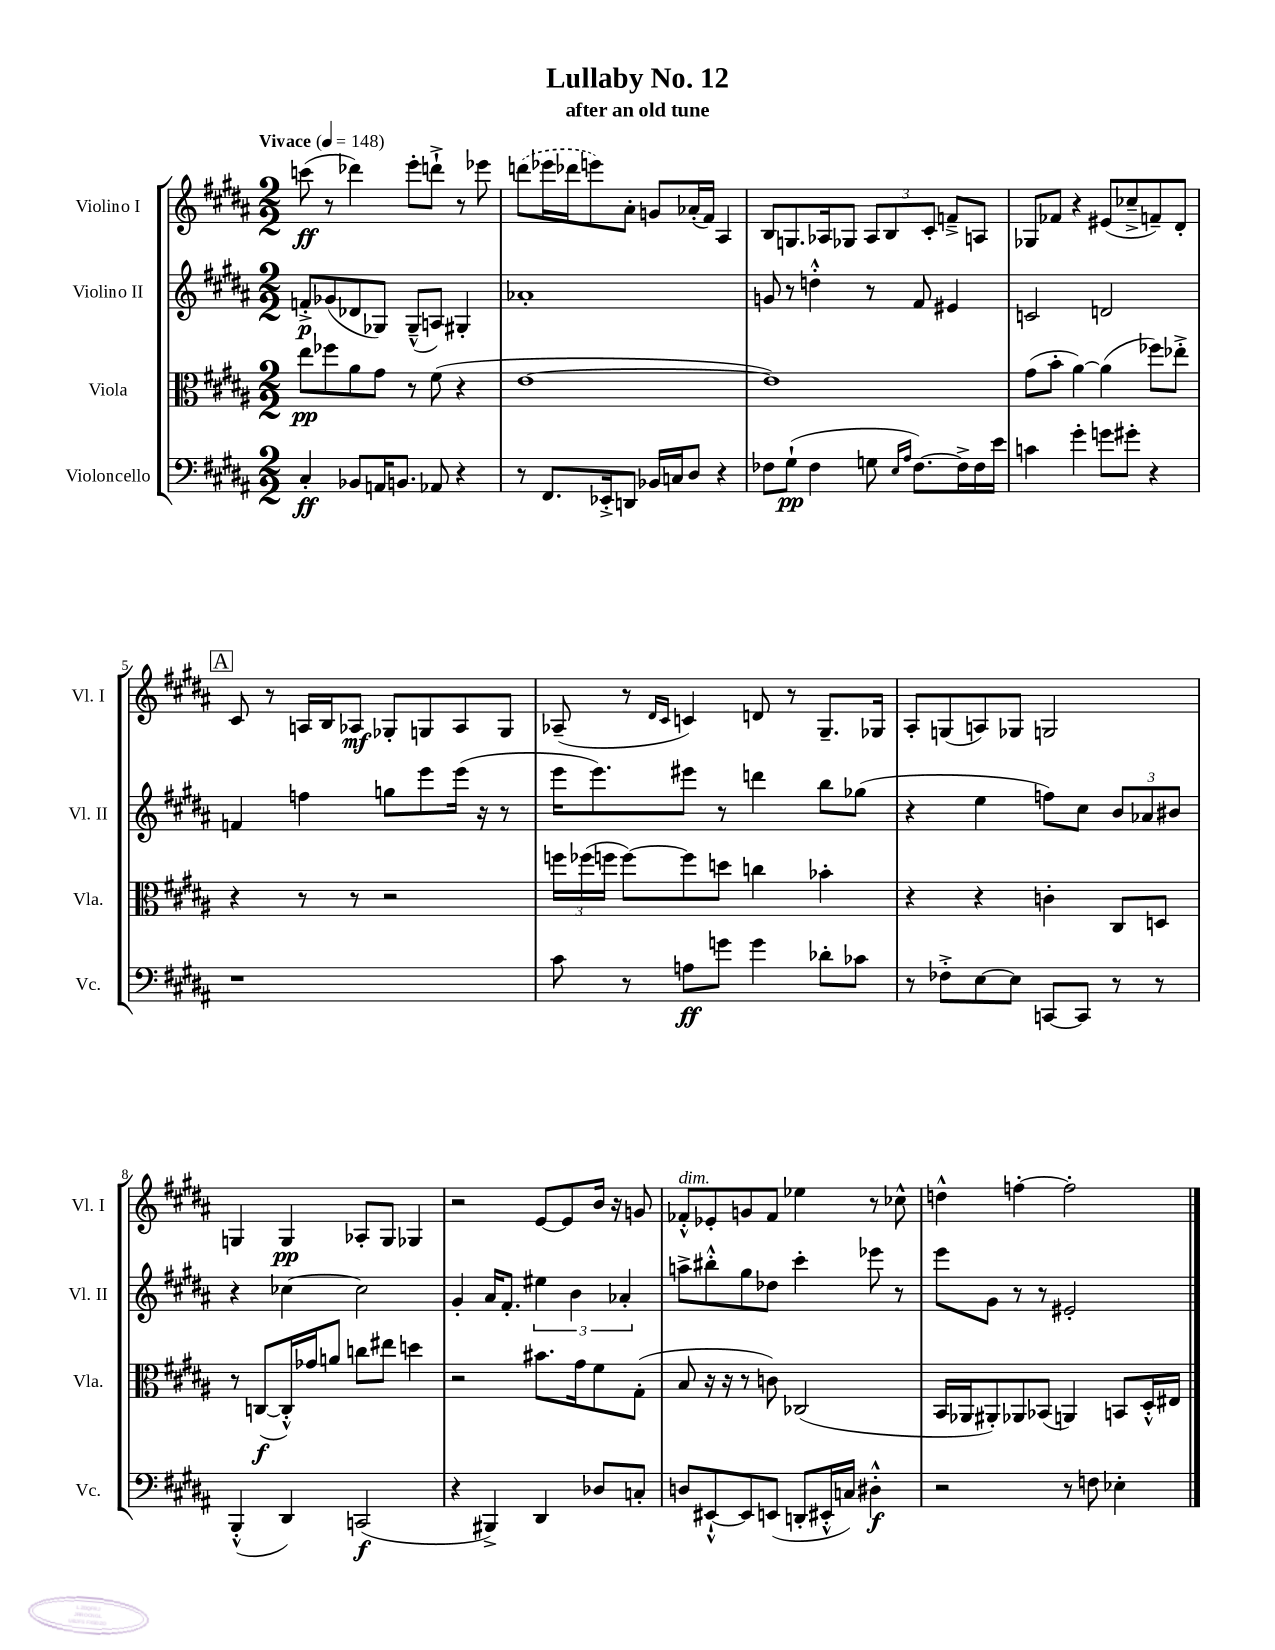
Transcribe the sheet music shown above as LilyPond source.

\header { title = "Lullaby No. 12" subtitle = "after an old tune" }
<<
\new StaffGroup <<
\new Staff = "s0" \with { instrumentName = "Violino I" shortInstrumentName = "Vl. I" } {
    \clef treble \key b \major \numericTimeSignature \time 2/2 \tempo "Vivace" 4 = 148
    \autoBeamOff c'''8\ff( r8 des'''4) e'''8[-. d'''8]-!-> r8 ees'''8 |
    \once \slurDashed d'''8[( ees'''16 des'''16 e'''8) ais'8]-. g'8[ aes'16-.( fis'16]) ais4 |
    b8[ g8. aes16 ges8] \tuplet 3/2 { aes8[ b8 cis'8]-. } f'8[---> a8] |
    ges8[ fes'8] r4 eis'8[( ces''8---> f'8--) dis'8]-. |
    \mark \markup { \box "A" } cis'8 r8 a16[ b16 aes8]\mf ges8[-. g8 aes8 g8] |
    aes8--( r8 \grace { dis'16[ cis'16] } c'4) d'8 r8 gis8.[-- ges16] |
    ais8[-. g8( a8) ges8] g2 |
    g4 g4\pp aes8[-. g8] ges4 |
    r2 e'8[~ e'8 b'16] r16 g'8 |
    fes'8[-.-^^\markup { \italic "dim." } ees'8-. g'8 fes'8] ees''4 r8 ces''8-^ |
    d''4-^ f''4~-. f''2-. \bar "|." |
}
\new Staff = "s1" \with { instrumentName = "Violino II" shortInstrumentName = "Vl. II" } {
    \clef treble \key b \major \numericTimeSignature \time 2/2
    \autoBeamOff f'8[-.->\p ges'8( des'8 ges8]) ges8[---^( a8]) gis4-. |
    aes'1-. |
    g'8 r8 d''4-.-^ r8 fis'8 eis'4 |
    c'2 d'2 |
    \mark \markup { \box "A" } f'4 f''4 g''8[ e'''8 e'''16]( r16 r8 |
    e'''16[ e'''8.) eis'''8] r8 d'''4 b''8[ ges''8]( |
    r4 e''4 f''8[) cis''8] \tuplet 3/2 { b'8[ aes'8 bis'8] } |
    r4 ces''4~ ces''2 |
    gis'4-. ais'16[ fis'8.]-. \tuplet 3/2 { eis''4 b'4 aes'4-. } |
    a''8[-> bis''8-.-^ gis''8 des''8] cis'''4-. ees'''8 r8 |
    e'''8[ gis'8] r8 r8 eis'2-. \bar "|." |
}
\new Staff = "s2" \with { instrumentName = "Viola" shortInstrumentName = "Vla." } {
    \clef alto \key b \major \numericTimeSignature \time 2/2
    \autoBeamOff e''8[\pp fes''8 ais'8 gis'8] r8 fis'8( r4 |
    e'1~ |
    e'1) |
    gis'8[( b'8]-. ais'4~) ais'4( fes''8[) ees''8]-.-> |
    \mark \markup { \box "A" } r4 r8 r8 r2 |
    \tuplet 3/2 { f''16[ fes''16( f''16] } f''8[~) f''8 d''8] c''4 bes'4-. |
    r4 r4 c'4-. cis8[ d8] |
    r8 c8[~\f( c16-.-^) ges'16 a'8] c''8[ eis''8] d''4 |
    r2 bis'8.[ gis'16 fis'8 gis8]-.( |
    b8 r16 r16 r8 c'8) ces2( |
    b,16[ aes,16 ais,8-.) aes,8 bes,8]( a,4) b,8[ dis16-.-^ eis16] \bar "|." |
}
\new Staff = "s3" \with { instrumentName = "Violoncello" shortInstrumentName = "Vc." } {
    \clef bass \key b \major \numericTimeSignature \time 2/2
    \autoBeamOff cis4-.\ff bes,8[ a,16 b,8.] aes,8 r4 |
    r8 fis,8.[ ees,16-.-> d,8] bes,16[ c16 dis8] r4 |
    fes8[ gis8]-!\pp( fes4 g8 \grace { e16[ ais16] } fes8.[~) fes16-> fes16 e'16] |
    c'4 gis'4-. g'8[ gis'8]-. r4 |
    \mark \markup { \box "A" } r1 |
    cis'8 r8 a8[\ff g'8] g'4 des'8[-. ces'8] |
    r8 fes8[-.-> e8~ e8] c,8[~ c,8] r8 r8 |
    b,,4-.-^( dis,4) c,2\f( |
    r4 bis,,4->) dis,4 des8[ c8]-. |
    d8[ eis,8~-!-^ eis,8 e,8]( d,8[-. eis,16-.-^ c16]) dis4-.-^\f |
    r2 r8 f8 ees4-. \bar "|." |
}
>>
>>
